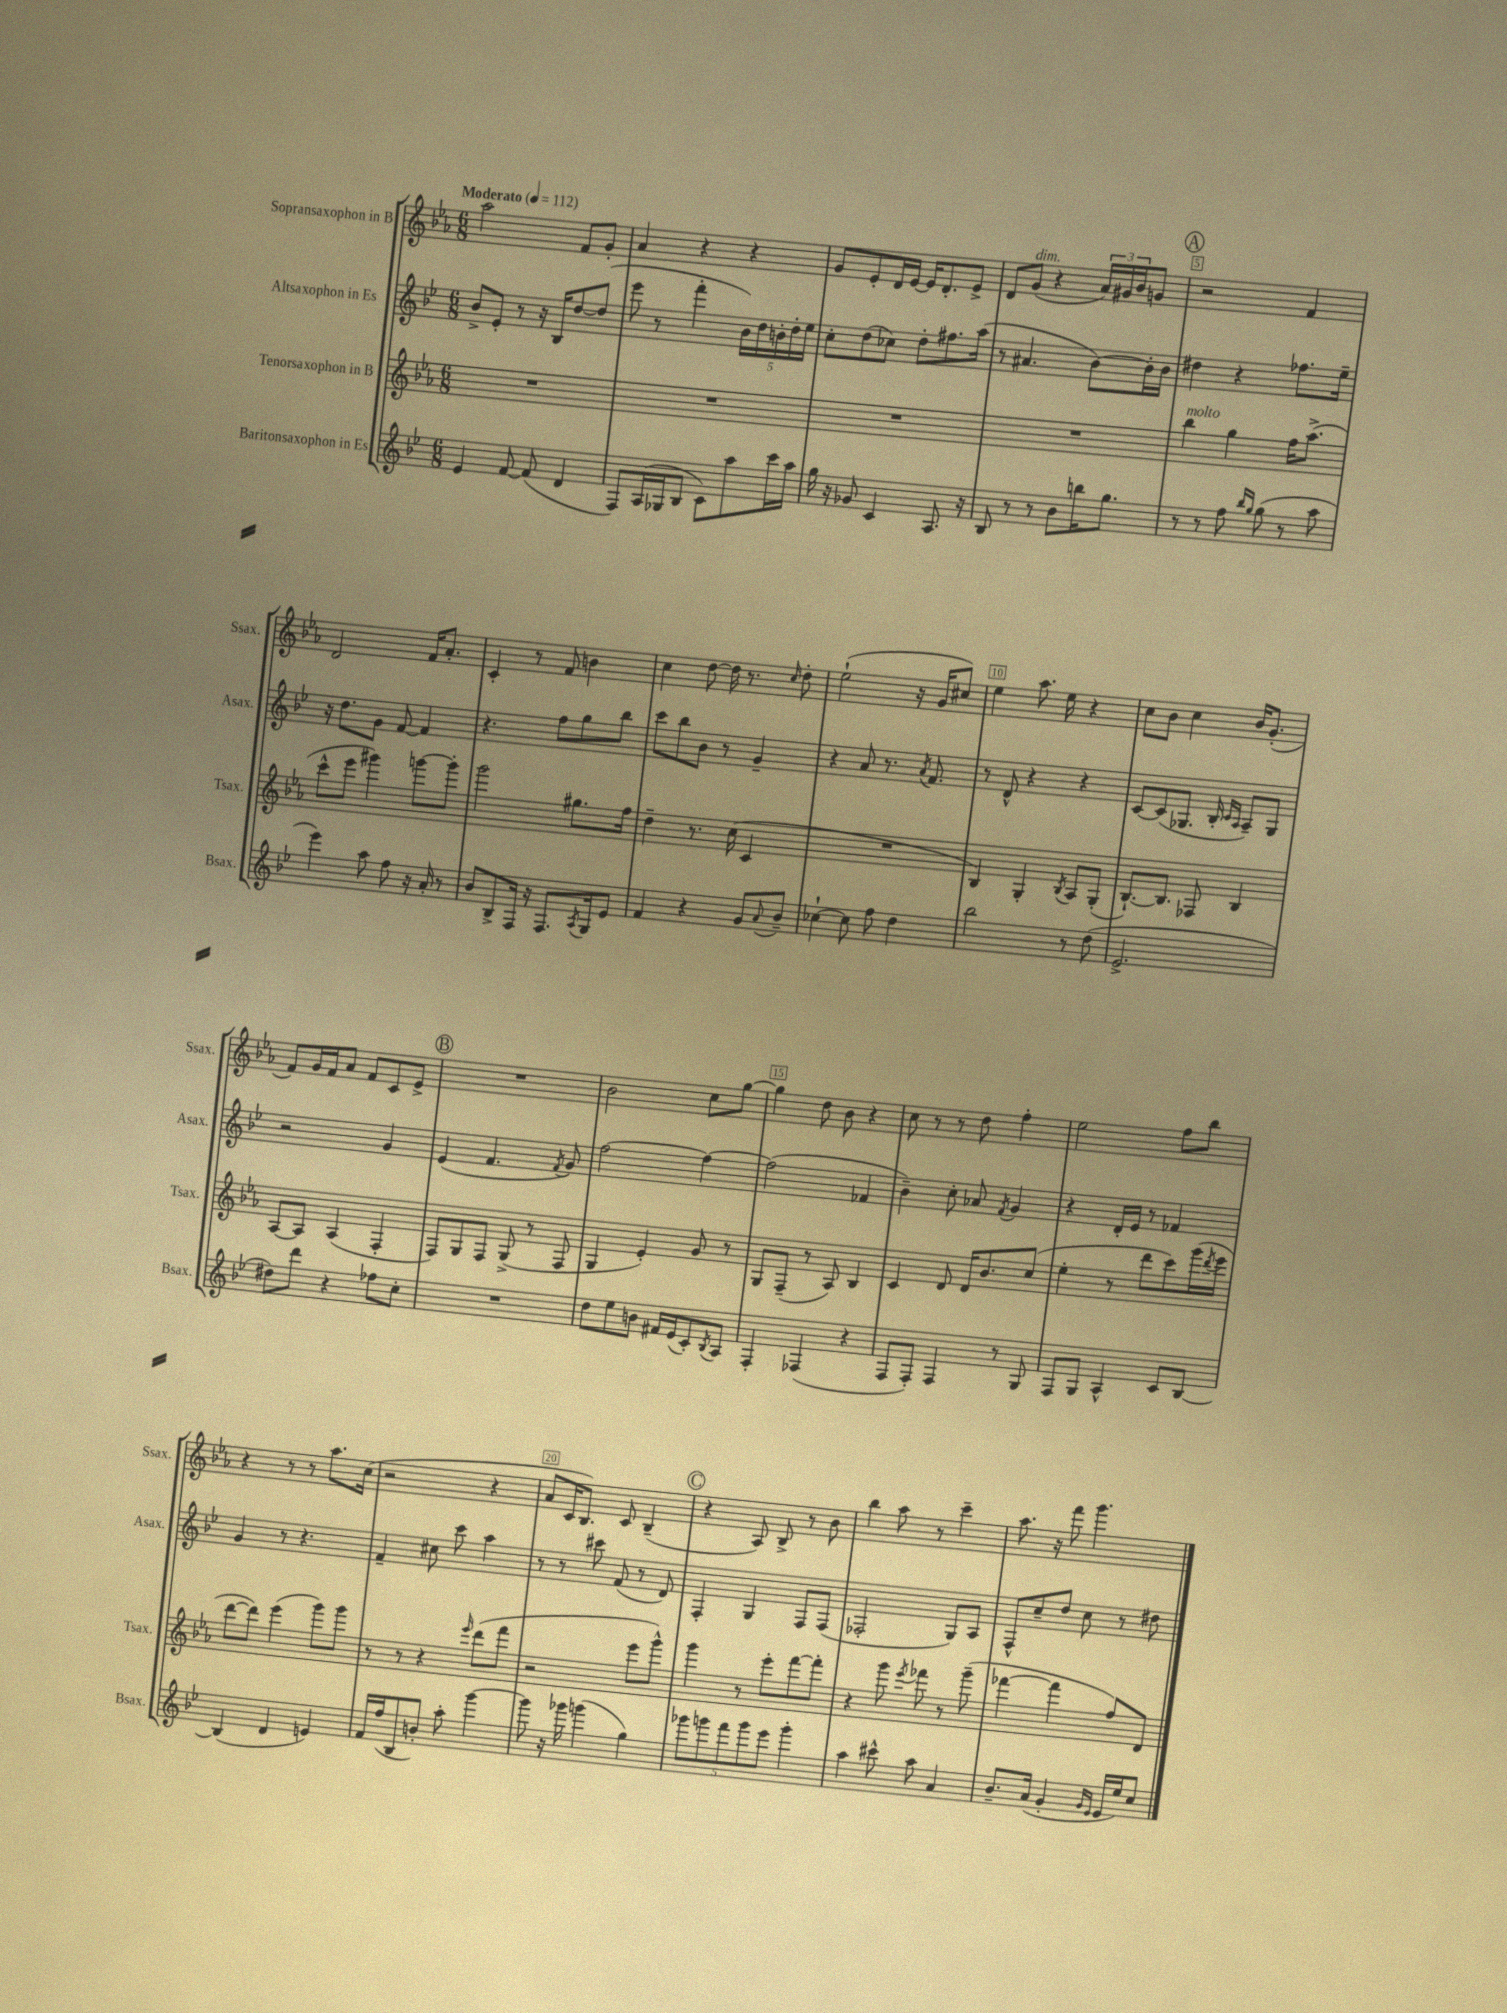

**kern	**kern	**kern	**kern
*staff4	*staff3	*staff2	*staff1
*clefG2	*clefG2	*clefG2	*clefG2
*k[b-e-]	*k[b-e-a-]	*k[b-e-]	*k[b-e-a-]
*M6/8	*M6/8	*M6/8	*M6/8
*MM112	*MM112	*MM112	*MM112
4e-	2.r	8b-^	2aa-
.	.	8e-'	.
[8f	.	8r	.
(8f]	.	16r	.
.	.	16B-	.
4d	.	[8dd	8f
.	.	(8dd]	8g'
=	=	=	=
8F)	2.r	8eee-	4a-
(16A	.	8r	.
16G-	.	.	.
8B-	.	4fff'	4r
8c)	.	.	.
8aa	.	20b-)	4r
.	.	20dd	.
.	.	20b'	.
16ccc	.	.	.
.	.	20dd'	.
16aa	.	.	.
.	.	20ee-	.
=	=	=	=
16gg	2.r	8cc'	8g
16r	.	.	.
8g-	.	(8dd	8e-'
4c	.	8cc-)	16d
.	.	.	[16e-
.	.	8dd'	16e-]
.	.	.	8.d'
8.A	.	8.ff#	.
.	.	.	8e-^
16r	.	(16aa	.
=	=	=	=
8B-	2.r	8r	8d
8r	.	4.a#	(8g
8r	.	.	4r
8b-	.	.	.
16bb	.	[8b-)	24a-)
.	.	.	24g#
8.gg	.	.	.
.	.	.	24b-
.	.	16b-']	8g
.	.	16b-	.
=	=	=	=
8r	4bb-	4dd#	2r
8r	.	.	.
8ff	4gg	4r	.
16qqbb-	.	.	.
16qqgg	.	.	.
(8gg	.	.	.
8r	16ff	8.ff-	4f
.	(8.aa-^	.	.
8aa	.	.	.
.	.	16ee-~	.
=	=	=	=
4eee-)	8ccc^^	16r	2d
.	.	8.dd	.
.	8eee-	.	.
8aa	4ggg#)	8g	.
8ff	.	[8f	.
16r	[8ggg	4f]	16f
16a'	.	.	8.a-'
8r	8ggg']	.	.
=	=	=	=
8b-	2ggg	4.r	4c'
8B-^	.	.	.
16F	.	.	8r
16r	.	.	.
8.F	.	8ff	8f
.	8.gg#	8gg	4b
8qA	.	.	.
16G	.	.	.
8e-	.	8bb-	.
.	16ff	.	.
=	=	=	=
4f	4dd~	8ccc	4cc
.	.	8bb-	.
4r	8.r	8b-	[8dd
.	.	8r	16dd]
.	(16cc	.	8.r
8g	4c	4g~	.
8qqa	.	.	16qqcc
8b-~	.	.	8dd'
=	=	=	=
[4cc-`	2.r	4r	(2ee-`
8cc-]	.	8a	.
8ff	.	8.r	.
4dd	.	.	16r
.	.	8qa	.
.	.	8.f	16g
.	.	.	8cc#)
=	=	=	=
2bb-	4B-)	8r	4ee-
.	.	8d^^	.
.	4G'	4r	8.aa-
.	.	.	16ee-
.	8qB-	.	.
8r	8A-	4r	4r
(8dd	(8G'	.	.
=	=	=	=
2.e-^	[8.B-`)	[8c	8cc
.	.	(8c]	8b-
.	8.B-]	.	.
.	.	8.G-	4cc
.	8F-	.	.
.	.	16B-'	.
.	.	16qqc	.
.	.	16qqA	.
.	4B-	8A~)	16b-
.	.	.	(8.g'
.	.	8G-	.
=	=	=	=
8dd#)	[8A-	2r	8f)
8ddd	8A-]	.	16g
.	.	.	16f
4r	(4A-	.	8a-
.	.	.	8f
8ff-	4F'	4g	8c
8cc'	.	.	8e-^
=	=	=	=
2.r	8F)	(4e-	2.r
.	8G	.	.
.	8F	4.f	.
.	(8G^	.	.
.	8r	.	.
.	.	8qf	.
.	8F	8g)	.
=	=	=	=
8dd	4G	[2ff	2b-
8ee-	.	.	.
8b	4e-')	.	.
16f#	.	.	.
(16e-	.	.	.
8c')	8g	4ff_	8cc
8qB-	.	.	.
8A	8r	.	[8gg
=	=	=	=
4F'	8G	(2ff]	4gg]
.	(8F~	.	.
(4F-	8r	.	8dd
.	8A-)	.	8b-
4r	4B-	4f-	4r
=	=	=	=
8F	4c	4b-~)	8cc
8F')	.	.	8r
4F	8d	8cc'	8r
.	16d	8a-	8dd
.	8.b-	.	.
.	.	8qf	.
8r	.	4g	4ff'
8G	(8cc	.	.
=	=	=	=
8F	4ee-'	4r	2ee-
8G	.	.	.
4A^^	8r	16d'	.
.	.	16e-	.
.	8ddd	8r	.
8c	8ccc)	4f-	8ff
[8B-	(16ggg	.	8bb-
.	8qddd	.	.
.	16eee-	.	.
=	=	=	=
(4B-]	[8ddd	4g	4r
.	8ddd])	.	.
4d	(4eee-	8r	8r
.	.	4.r	8r
4e)	8ggg)	.	8.aa-
.	8ggg	.	.
.	.	.	(16cc
=	=	=	=
16f	8r	4f~	2r
(16ff	.	.	.
8B-	8r	.	.
8b')	4r	8cc#	.
8aa'	.	8ccc	.
.	16qqeee-	.	.
[4ggg	(8ddd	4aa	4r
.	8fff	.	.
=	=	=	=
8ggg]	2r	8r	8a-
16r	.	8r	16c
16ggg-	.	.	8.B-)
(4ggg	.	8ccc#	.
.	.	(8f	8c
4gg)	8eee-	8r	(4B-~
.	8ggg^^)	8d)	.
=	=	=	=
10ggg-	4ggg	4F'	4r
10ggg	.	.	.
10fff	.	.	.
.	8r	4G	8A-)
10ggg	.	.	.
.	8eee-'	.	8B-^
10eee-	.	.	.
4ggg'	[8fff	8F	8r
.	8fff']	(8F	8b-
=	=	=	=
4aa	4r	2F-'	4bb-
8ccc#^^	8ggg	.	8aa-
.	8qeee-	.	.
8aa	8fff-	.	8r
4a	8r	8G)	4ccc~
.	(8ggg~	8A	.
=	=	=	=
8.b-~	[4fff-	8F^^	8.aa-
.	.	8cc~	.
(16a	.	.	16r
4g'	4fff-]	8dd	8fff
.	.	8cc	4.ggg
16qqg	.	.	.
16qqe-	.	.	.
16e-	8ff)	8r	.
16ee-)	.	.	.
8cc	8d	8dd#	.
==	==	==	==
*-	*-	*-	*-
